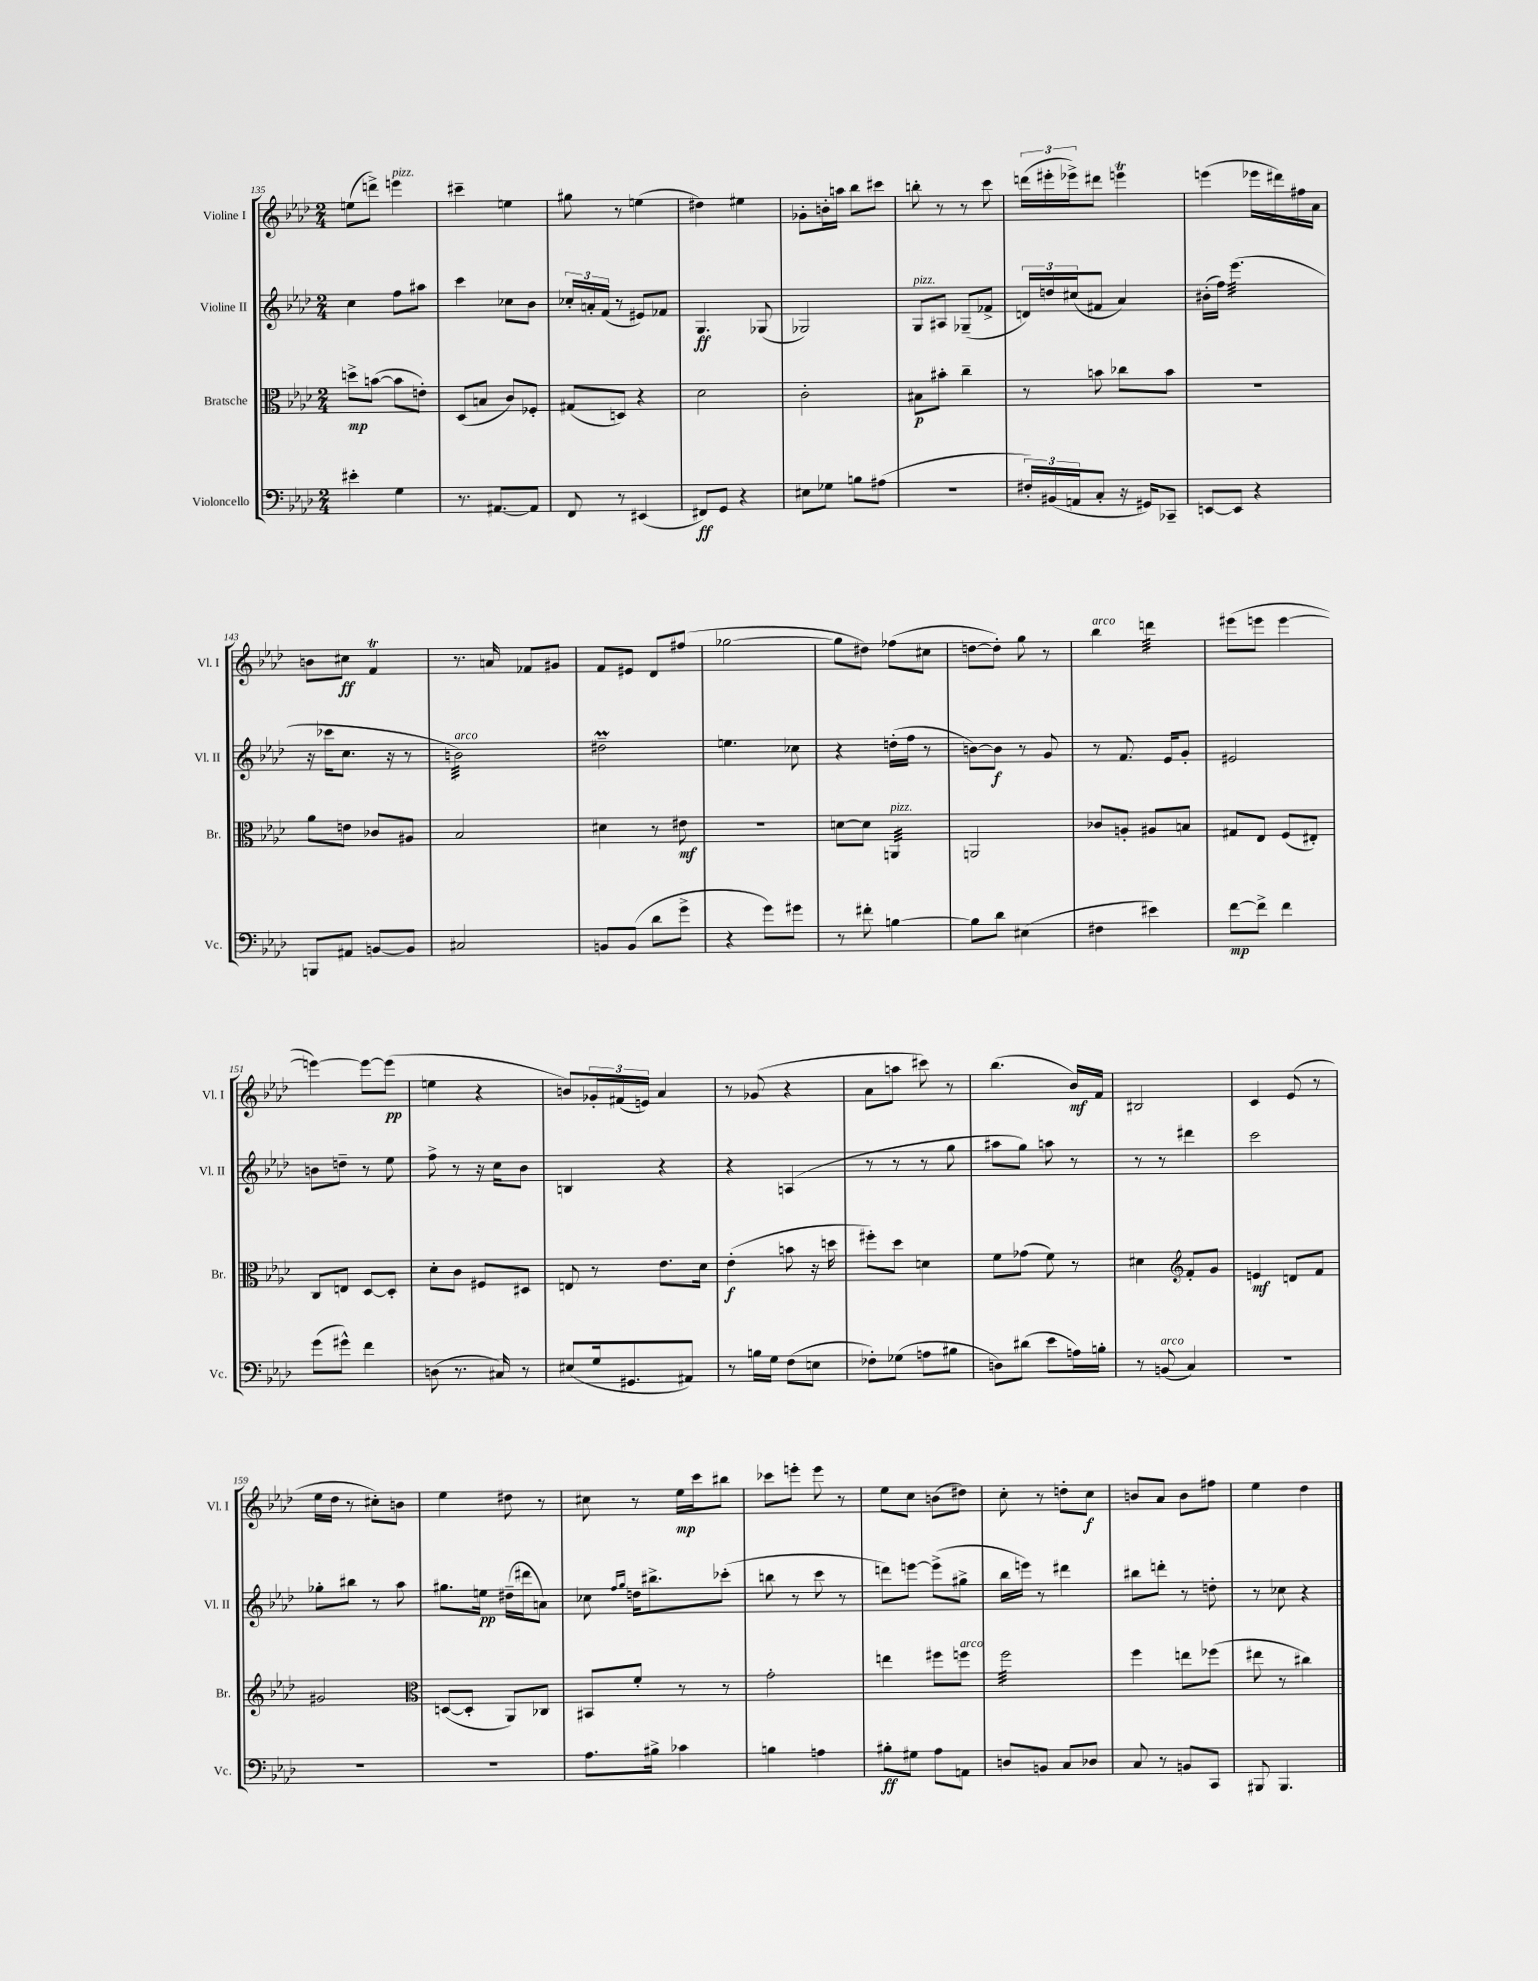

**kern	**kern	**kern	**kern
*staff4	*staff3	*staff2	*staff1
*clefF4	*clefC3	*clefG2	*clefG2
*k[b-e-a-d-]	*k[b-e-a-d-]	*k[b-e-a-d-]	*k[b-e-a-d-]
*M2/4	*M2/4	*M2/4	*M2/4
4e#'	8dd^	4cc	(8ee
.	([8b	.	8ddd^)
4G	8b]	8ff	4eee
.	8e')	8aa#	.
=	=	=	=
8.r	(8D-	4ccc	4ccc#~
.	8B	.	.
[8.AA#	.	.	.
.	8c)	8cc-	4ee
8AA#]	8F-'	8b-	.
=	=	=	=
8FF	(8G#	24cc-'	8gg#
.	.	24a'	.
.	.	(24f	.
8r	8D)	8r	8r
(4EE#	4r	8e#)	(4ee
.	.	8f-	.
=	=	=	=
8FF#)	2d-	4.G	4dd#)
8GG	.	.	.
4r	.	.	4ee#
.	.	(8G-	.
=	=	=	=
8E#	2c'	2G-)	8g-'
8G-	.	.	16b'
.	.	.	16aa
8B	.	.	8bb-
(8A#	.	.	8ccc#
=	=	=	=
2r	8B#	8G	8bb'
.	8b#'	8A#	8r
.	4cc~	(8G-~	8r
.	.	8f-^	8ccc
=	=	=	=
24F#')	8r	24d)	(24ddd
(24BB#	.	24dd	24eee#'
24AA	.	(24cc#	24eee-^)
8C'	8b	8f#	8ddd#
16r	8cc-	4a-)	4eee
16GG#)	.	.	.
8CC-~	8b	.	.
=	=	=	=
[8EE	2r	(16b#'	(4eee
.	.	16ff)	.
8EE]	.	(4.eee-	.
4r	.	.	16eee-
.	.	.	16ddd#)
.	.	.	16ff#
.	.	.	16a-
=	=	=	=
8BBB	8a-	16r	8b
.	.	16ccc-	.
8AA#	8e	8.cc	8cc#
[8BB	8c-	.	4f
.	.	16r	.
8BB]	8A#	8r	.
=	=	=	=
2C#	2B-	2b)	8.r
.	.	.	16a
.	.	.	8f-
.	.	.	8g#
=	=	=	=
8BB	4d#	2dd#~	8f
(8BB	.	.	8e#
8d-	8r	.	8d-
8g^	8e#	.	(8ff#
=	=	=	=
4r	2r	4.ee	[2gg-
8g)	.	.	.
8g#	.	8cc-	.
=	=	=	=
8r	[8d	4r	8gg-]
8f#'	8d]	.	8dd#)
[4B	4AA	(16dd'	(8ff-
.	.	16ff	.
.	.	8r	8cc#
=	=	=	=
8B]	2AA	[8b)	[8dd
8d-	.	8b]	8dd'])
(4E#	.	8r	8gg
.	.	8g	8r
=	=	=	=
4F#	8c-	8r	4bb-
.	8A'	8.f	.
4e#)	8A#	.	4ddd
.	.	16e-	.
.	8B	8g'	.
=	=	=	=
[8f	8G#	2e#	(8eee#
8f^]	8E-	.	8eee
4f	(8F	.	[4eee
.	8E#')	.	.
=	=	=	=
(8g	8C	8b	4eee_)
8g#^^)	8E	8dd~	.
4f	[8D-	8r	8eee_
.	8D-']	8ee-	(8eee]
=	=	=	=
(8D	8d-'	8ff^	4ee
8.r	8c	8r	.
.	8F#	16r	4r
16C#)	.	16cc	.
8r	8D#	8b-	.
=	=	=	=
(8E#	8E	4B	8b)
16G	8r	.	24g-'
.	.	.	(24f#
8.GG#	.	.	.
.	.	.	24e)
.	8.e-	4r	4a-
8AA#)	.	.	.
.	16d-	.	.
=	=	=	=
8r	(4e-'	4r	8r
16B	.	.	(8g-
16G	.	.	.
(8F	8b	(4A	4r
8E	16r	.	.
.	16dd	.	.
=	=	=	=
8F-')	8ff#')	8r	8a-
(8G-	8dd-	8r	8aa
8A	4d	8r	8ccc#)
8B#	.	8gg	8r
=	=	=	=
8D)	8f	8aa#	(4.bb-
(8d#	(8g-	8gg)	.
8e-	8f)	8aa	.
16A)	8r	8r	16b-)
16B'	.	.	16f
=	=	=	=
8r	4d#	8r	2B#
(8BB	.	8r	.
*	*clefG2	*	*
4C)	8f'	4ddd#	.
.	8g	.	.
=	=	=	=
2r	4e	2ccc	4c
.	8d	.	(8e-
.	8f	.	8r
=	=	=	=
2r	2g#	8gg-'	16ee-
.	.	.	16dd-
.	.	8bb#	8r
.	.	8r	8cc#')
.	.	8aa-	8b
=	=	=	=
*	*clefC3	*	*
2r	([8D	8.gg#	4ee-
.	8D']	.	.
.	.	16ee	.
.	8AA-)	(16dd#~	8dd#
.	.	16ddd#	.
.	8C-	8a)	8r
=	=	=	=
8.A-	8BB#	8cc-	8cc#
.	.	16qqff	.
.	.	16qqgg	.
.	8f'	16dd	8r
16B#^	.	8.bb#^	.
4c-	8r	.	16ee-
.	.	.	16ccc
.	8r	(8ccc-'	8bb#
=	=	=	=
4B	2g'	8bb	8ccc-
.	.	8r	8eee'
4A	.	8ccc	8eee
.	.	8r	8r
=	=	=	=
8B#'	4ee	8ddd)	8ee-
8G#	.	[8eee	8cc
8A-	8ff#	(8eee^]	(8b
8AA	8ff	8gg#^	8dd#)
=	=	=	=
8D	2ff	16bb-	8cc'
.	.	16eee)	.
8BB	.	8r	8r
8C	.	4ddd#	8dd'
8D-	.	.	8cc
=	=	=	=
8C	4ff	8bb#	8b
8r	.	8ddd'	8a-
8BB	8ee	8r	8b
8CC	(8ff-	8dd'	8ff#
=	=	=	=
8BBB#	8ee#	8r	4ee-
4.BBB#	8r	8cc-	.
.	4cc#)	4r	4dd-
==	==	==	==
*-	*-	*-	*-
